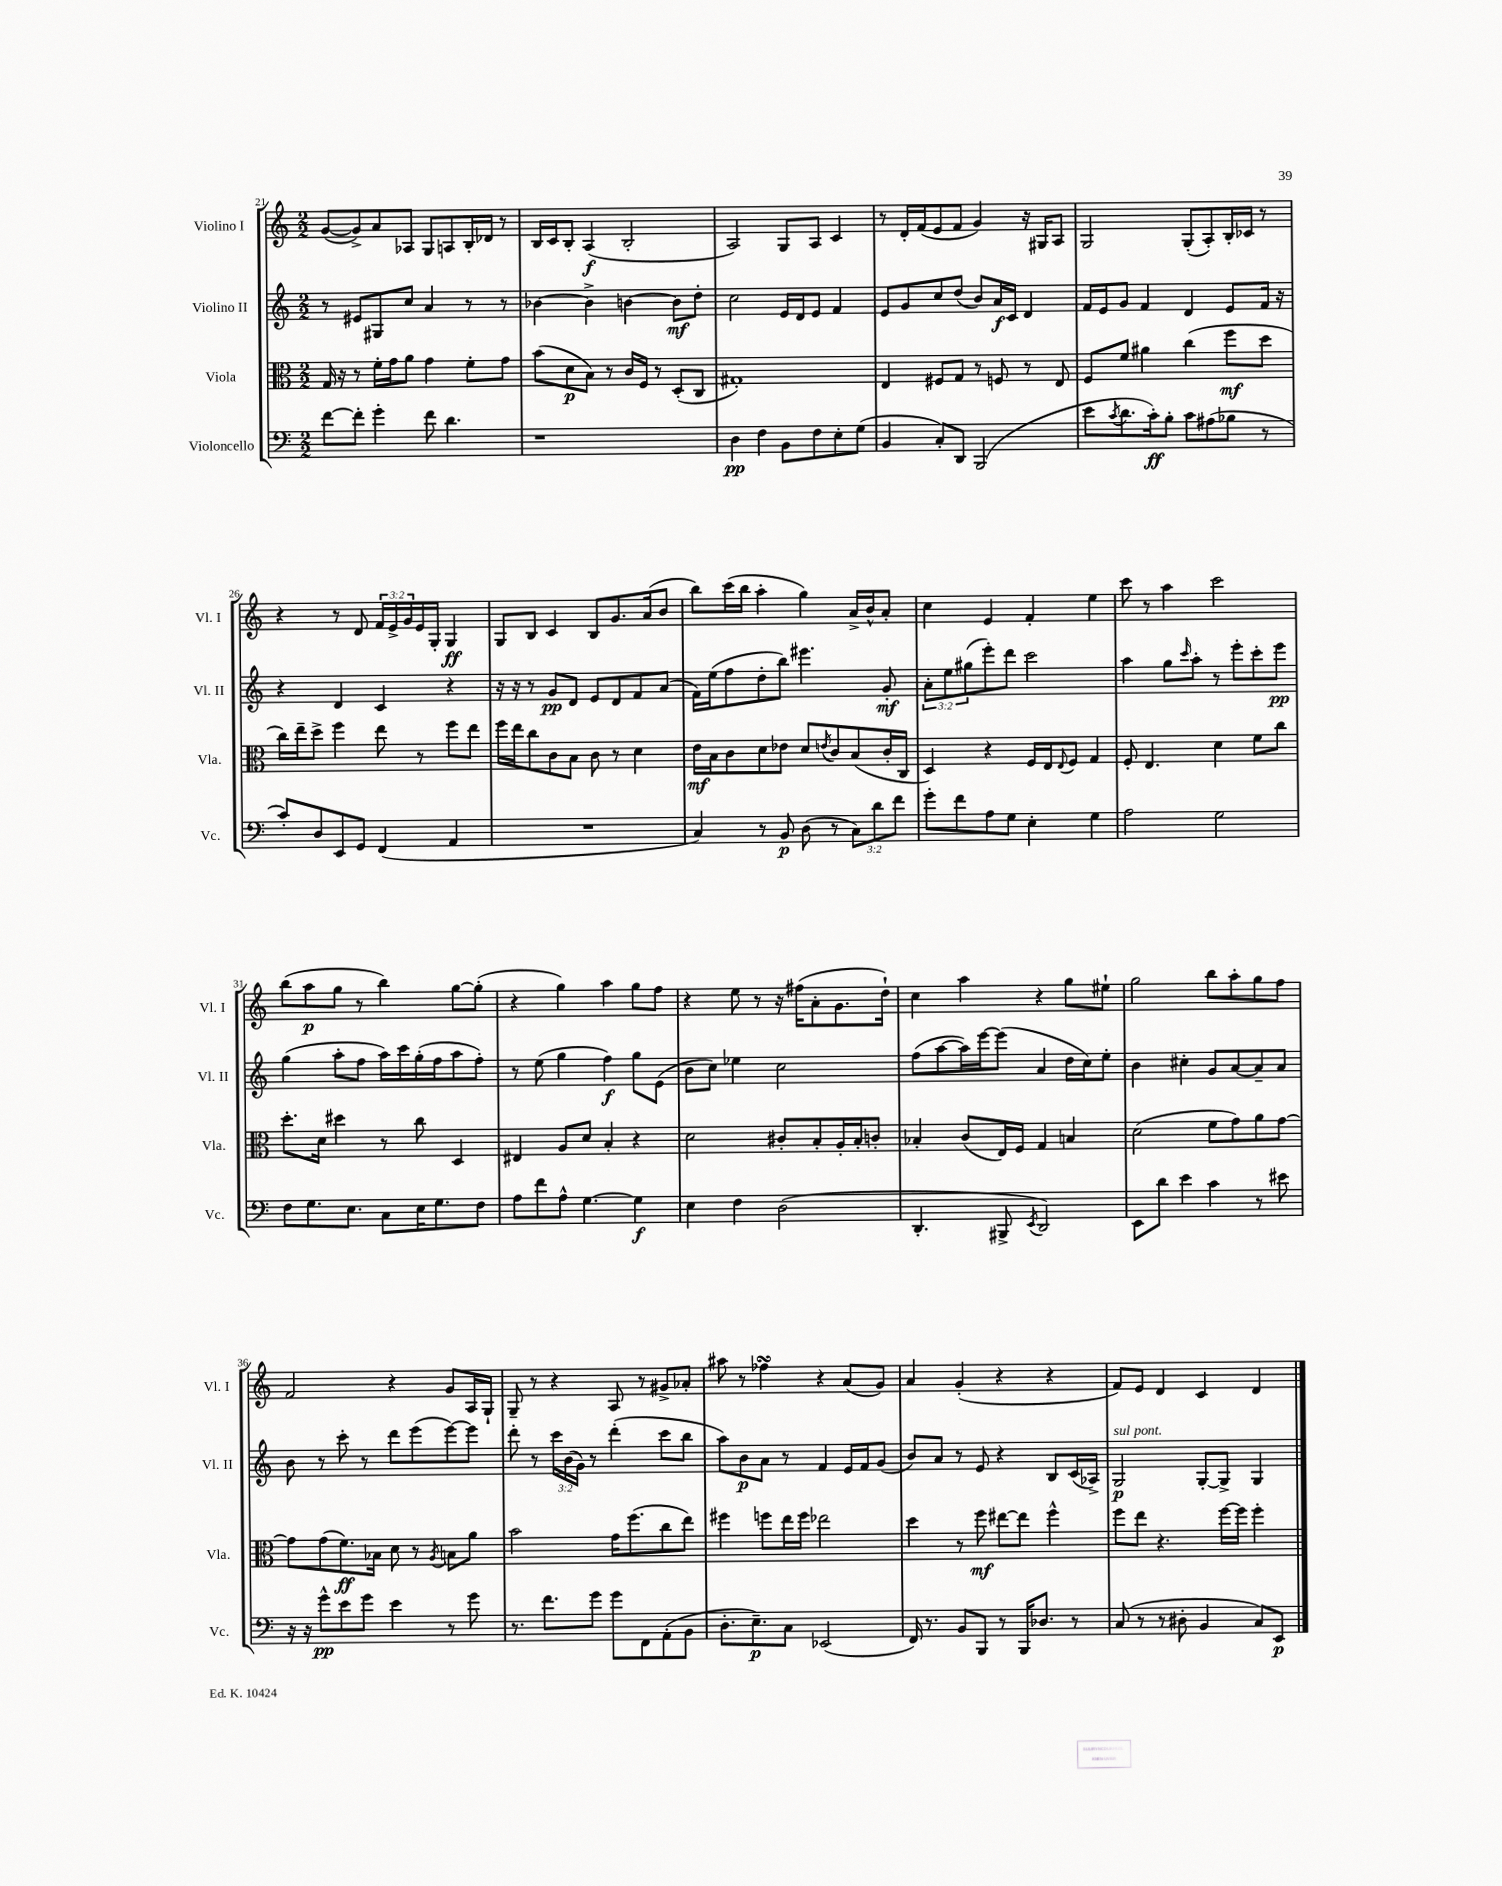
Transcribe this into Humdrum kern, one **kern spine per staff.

**kern	**dynam	**kern	**dynam	**kern	**dynam	**kern	**dynam
*part4	*part4	*part3	*part3	*part2	*part2	*part1	*part1
*staff4	*staff4	*staff3	*staff3	*staff2	*staff2	*staff1	*staff1
*I"Violoncello	*	*I"Viola	*	*I"Violino II	*	*I"Violino I	*
*I'Vc.	*	*I'Vla.	*	*I'Vl. II	*	*I'Vl. I	*
*clefF4	*	*clefC3	*	*clefG2	*	*clefG2	*
*k[]	*	*k[]	*	*k[]	*	*k[]	*
*M2/2	*	*M2/2	*	*M2/2	*	*M2/2	*
=21	=21	=21	=21	=21	=21	=21	=21
[8f\L	.	16G/	.	8r	.	([8g/L	.
.	.	16r	.	.	.	.	.
8f'\J]	.	8r	.	8e#X/L	.	8g^/])	.
4g'\	.	16f'\LL	.	8G#X/	.	8a/	.
.	.	16g\J	.	.	.	.	.
.	.	8a\J	.	8cc/J	.	8A-X/J	.
8f\	.	4g\	.	4a/	.	8G/L	.
4.d\	.	.	.	.	.	8An/	.
.	.	8f'\L	.	8r	.	16B'/L	.
.	.	.	.	.	.	16d-X/JJ	.
.	.	8g\J	.	8r	.	8r	.
=22	=22	=22	=22	=22	=22	=22	=22
1r	.	(8b\L	.	[4b-X\	.	16B/LL	.
.	.	.	.	.	.	16c/J	.
.	.	8d\	p	.	.	8B'/J	.
.	.	8B\J)	.	4b-^\]	.	(4A/	f
.	.	8r	.	.	.	.	.
.	.	16c/LL	.	[4bn\	.	2B'/	.
.	.	16F/JJ	.	.	.	.	.
.	.	8r	.	.	.	.	.
.	.	(8D'/L	.	8b\L]	mf	.	.
.	.	8C/J	.	8dd'\J	.	.	.
=23	=23	=23	=23	=23	=23	=23	=23
4D\	pp	1G#X')	.	2cc\	.	2A/)	.
4F\	.	.	.	.	.	.	.
8BB\L	.	.	.	16e/LL	.	8G/L	.
.	.	.	.	16d/J	.	.	.
8F\	.	.	.	8e/J	.	8A/J	.
8E'\	.	.	.	4f/	.	4c/	.
(8G\J	.	.	.	.	.	.	.
=24	=24	=24	=24	=24	=24	=24	=24
4BB/	.	4E/	.	8e/L	.	8r	.
.	.	.	.	8g/	.	16d'/LL	.
.	.	.	.	.	.	(16f/J	.
8C'/L)	.	8F#X/L	.	8cc/	.	8e/	.
8DD/J	.	8G/J	.	(8dd/J	.	8f/J	.
(2BBB/	.	8r	.	8b/L)	.	4g/)	.
.	.	8Fn/	.	16a/L	f	.	.
.	.	.	.	16c/JJ	.	.	.
.	.	8r	.	4d/	.	16r	.
.	.	.	.	.	.	16G#X/KL	.
.	.	8E/	.	.	.	8A/J	.
=25	=25	=25	=25	=25	=25	=25	=25
8e\L	.	8F/L	.	16f/LL	.	2G/	.
.	.	.	.	16e/J	.	.	.
8qc/	.	.	.	.	.	.	.
8.d\	.	8f/J	.	8g/J	.	.	.
.	.	4a#X\	.	4f/	.	.	.
16c'\k)	ff	.	.	.	.	.	.
8B'\J	.	.	.	.	.	.	.
8c\L	.	(4cc\	.	4d/	.	(8G'/L	.
(8A#X\	.	.	.	.	.	8A'/)	.
8B-X\J	.	8ff\L	mf	8e/L	.	16B'/L	.
.	.	.	.	.	.	16c-X/JJ	.
8r	.	8dd\J	.	16f/Jk	.	8r	.
.	.	.	.	16r	.	.	.
!!LO:LB:g=z
=26	=26	=26	=26	=26	=26	=26	=26
8c'/L)	.	16cc\LL)	.	4r	.	4r	.
.	.	16ee~\J	.	.	.	.	.
8D/	.	8dd^\J	.	.	.	.	.
8EE/	.	4ff\	.	4d/	.	8r	.
8GG/J	.	.	.	.	.	8d/	.
(4FF/	.	8ee\	.	4c/	.	24f/LL	.
.	.	.	.	.	.	24e^/	.
.	.	.	.	.	.	24g/	.
.	.	8r	.	.	.	16e/	.
.	.	.	.	.	.	16G'/JJ	.
4AA/	.	8ff\L	.	4r	.	4G/	ff
.	.	8ee\J	.	.	.	.	.
=27	=27	=27	=27	=27	=27	=27	=27
1r	.	16ff\LL	.	16r	.	8G/L	.
.	.	16ee\J	.	16r	.	.	.
.	.	8cc\	.	8r	.	8B/J	.
.	.	8c\	.	8g/L	pp	4c/	.
.	.	8B\J	.	8d/J	.	.	.
.	.	8c\	.	8e/L	.	8B/L	.
.	.	8r	.	8d/	.	8.g/	.
.	.	4d\	.	8f/	.	.	.
.	.	.	.	.	.	(16a/k	.
.	.	.	.	(8a/J	.	8b/J	.
=28	=28	=28	=28	=28	=28	=28	=28
4C/)	.	16e\LL	mf	16f\LL)	.	8bb\L)	.
.	.	16B\J	.	(16ee\J	.	.	.
.	.	8c\	.	8ff\	.	(16ccc\L	.
.	.	.	.	.	.	16bb\JJ	.
8r	.	8d\	.	8dd'\	.	4aa'\	.
8BB/	p	8e-X\J	.	8bb\J)	.	.	.
(8D\	.	8d/L	.	4.eee#X\	.	4gg\)	.
.	.	8qen/	.	.	.	.	.
8r	.	8c/	.	.	.	.	.
12C\L)	.	(8B/	.	.	.	16a^/LL	.
.	.	.	.	.	.	16b^^/J	.
12d\	.	.	.	.	.	.	.
.	.	16c'/L	.	8g'/	mf	8a'/J	.
12f\J	.	.	.	.	.	.	.
.	.	16C/JJ	.	.	.	.	.
=29	=29	=29	=29	=29	=29	=29	=29
8g'\L	.	4D/)	.	12a'\L	.	4cc\	.
.	.	.	.	12ee\	.	.	.
8f\	.	.	.	.	.	.	.
.	.	.	.	(12gg#X\	.	.	.
8A\	.	4r	.	8eee'\)	.	4e/	.
8G\J	.	.	.	8ddd\J	.	.	.
4E'\	.	16F/LL	.	2ccc\	.	4f'/	.
.	.	16E/J	.	.	.	.	.
.	.	8qqE/	.	.	.	.	.
.	.	8F/J	.	.	.	.	.
4G\	.	4G/	.	.	.	4ee\	.
=30	=30	=30	=30	=30	=30	=30	=30
2A\	.	8F'/	.	4aa\	.	8ccc\	.
.	.	4.E/	.	.	.	8r	.
.	.	.	.	8gg\L	.	4aa\	.
.	.	.	.	16qqccc/	.	.	.
.	.	.	.	8aa'\J	.	.	.
2G\	.	4d\	.	8r	.	2ccc\	.
.	.	.	.	8eee'\L	.	.	.
.	.	8f\L	.	8ccc'\	.	.	.
.	.	8cc\J	.	8eee\J	pp	.	.
!!LO:LB:g=z
=31	=31	=31	=31	=31	=31	=31	=31
8F\L	.	8.dd'\L	.	(4gg\	.	(8bb\L	.
8.G\	.	.	.	.	.	8aa\	p
.	.	16d\Jk	.	.	.	.	.
.	.	4dd#X\	.	8aa'\L	.	8gg\J	.
8.E\J	.	.	.	.	.	.	.
.	.	.	.	8ff\J	.	8r	.
8C\L	.	8r	.	16aa\LL)	.	4bb\)	.
.	.	.	.	16ccc\	.	.	.
16E\K	.	8cc\	.	(16gg'\	.	.	.
8.G\	.	.	.	16ff\J	.	.	.
.	.	4D/	.	8aa\	.	[8gg\L	.
8F\J	.	.	.	8ff'\J)	.	(8gg'\J]	.
=32	=32	=32	=32	=32	=32	=32	=32
8A\L	.	4E#X/	.	8r	.	4r	.
8f\	.	.	.	(8ee\	.	.	.
8A^^\J	.	8A/L	.	4gg\	.	4gg\)	.
[4.G\	.	8d/J	.	.	.	.	.
.	.	4B'/	.	4ff\)	f	4aa\	.
4G\]	f	4r	.	8gg\L	.	8gg\L	.
.	.	.	.	(8e\J	.	8ff\J	.
=33	=33	=33	=33	=33	=33	=33	=33
4E\	.	2d\	.	8b\L	.	4r	.
.	.	.	.	8cc\J)	.	.	.
4F\	.	.	.	4ee-X\	.	8ee\	.
.	.	.	.	.	.	8r	.
(2D\	.	8c#X'/L	.	2cc\	.	16r	.
.	.	.	.	.	.	(16ff#X\KL	.
.	.	8B'/	.	.	.	8a'\	.
.	.	16A'/L	.	.	.	8.g\	.
.	.	16B'/J	.	.	.	.	.
.	.	8cn'/J	.	.	.	.	.
.	.	.	.	.	.	16dd`\Jk)	.
=34	=34	=34	=34	=34	=34	=34	=34
4.DD'/	.	4B-X'/	.	(8ff\L	.	4cc\	.
.	.	.	.	[8aa\	.	.	.
.	.	(8c/L	.	16aa\L])	.	4aa\	.
.	.	.	.	[16eee\J	.	.	.
8BBB#X^/	.	16E/L)	.	(8eee\J]	.	.	.
.	.	16F/JJ	.	.	.	.	.
8qEE/	.	.	.	.	.	.	.
2DD/)	.	4G/	.	4a/	.	4r	.
.	.	4Bn/	.	16dd\LL	.	8gg\L	.
.	.	.	.	16cc\J)	.	.	.
.	.	.	.	8ee'\J	.	8ee#X`\J	.
=35	=35	=35	=35	=35	=35	=35	=35
8EE\L	.	(2d\	.	4b\	.	2gg\	.
8d\J	.	.	.	.	.	.	.
4e\	.	.	.	4cc#X'\	.	.	.
4c\	.	8f\L	.	8g/L	.	8bb\L	.
.	.	8g\)	.	[8a/	.	8aa'\	.
8r	.	8a\	.	8a~/]	.	8gg\	.
8e#X\	.	[8g\J	.	8a/J	.	8ff\J	.
!!LO:LB:g=z
=36	=36	=36	=36	=36	=36	=36	=36
16r	.	8g\L]	.	8b\	.	2f/	.
16r	.	.	.	.	.	.	.
8g^^\L	pp	(8g\	.	8r	.	.	.
8e\	.	8.f\)	ff	8ccc'\	.	.	.
8g\J	.	.	.	8r	.	.	.
.	.	16B-X\Jk	.	.	.	.	.
4e\	.	8d\	.	8ddd\L	.	4r	.
.	.	8r	.	(8eee\	.	.	.
.	.	8qA/	.	.	.	.	.
8r	.	8Bn\L	.	[8eee\)	.	8g/L	.
8g\	.	8a\J	.	8eee\J]	.	16A/L	.
.	.	.	.	.	.	16G`/JJ	.
=37	=37	=37	=37	=37	=37	=37	=37
8.r	.	2b\	.	8ddd'\	.	8G~/	.
.	.	.	.	8r	.	8r	.
8.f\L	.	.	.	.	.	.	.
.	.	.	.	24ccc\LL	.	4r	.
.	.	.	.	(24b\	.	.	.
.	.	.	.	24g\JJ)	.	.	.
8g\J	.	.	.	8r	.	.	.
8g\L	.	16g\KL	.	(4ddd'\	.	8A/	.
.	.	(8.ff\	.	.	.	.	.
8FF\	.	.	.	.	.	8r	.
(8AA'\	.	8cc\	.	8ccc\L	.	8g#X^/L	.
8BB\J	.	8ee\J)	.	8bb\J	.	8a-X'/J	.
=38	=38	=38	=38	=38	=38	=38	=38
8.D'\L	.	4ff#X\	.	8aa\L)	.	8aa#X\	.
.	.	.	.	8b\	p	8r	.
8.E~\)	p	.	.	.	.	.	.
.	.	8ffn\L	.	8a\J	.	4ff-XsSSs\	.
8C\J	.	16ee\L	.	8r	.	.	.
.	.	16ff\JJ	.	.	.	.	.
(2EE-X/	.	2ee-X\	.	4f/	.	4r	.
.	.	.	.	16e/LL	.	(8a/L	.
.	.	.	.	16f/J	.	.	.
.	.	.	.	(8g/J	.	8g/J)	.
=39	=39	=39	=39	=39	=39	=39	=39
16FF/)	.	4dd\	.	8b/L)	.	4a/	.
8.r	.	.	.	.	.	.	.
.	.	.	.	8a/J	.	.	.
8BB/L	.	8r	.	8r	.	(4g'/	.
8BBB/J	.	8ff\	mf	8e/	.	.	.
8r	.	[8ee#X\L	.	4r	.	4r	.
16BBB/KL	.	8ee#\J]	.	.	.	.	.
8.D-X/J	.	.	.	.	.	.	.
.	.	4ff^^\	.	8B/L	.	4r	.
8r	.	.	.	(16c/L	.	.	.
.	.	.	.	16A-X^/JJ)	.	.	.
=40	=40	=40	=40	=40	=40	=40	=40
!	!	!	!	!LO:TX:a:i:t=sul pont.	!	!	!
(8C/	.	8ff\L	.	2G/	p	8f/L)	.
8r	.	8ee\J	.	.	.	8e/J	.
8r	.	4.r	.	.	.	4d/	.
8D#X'\	.	.	.	.	.	.	.
4BB/	.	.	.	[8G'/L	.	4c/	.
.	.	[16ff\LL	.	8G^/J]	.	.	.
.	.	16ff\JJ]	.	.	.	.	.
8C/L)	.	4ff'\	.	4G/	.	4d/	.
8EE/J	p	.	.	.	.	.	.
==	==	==	==	==	==	==	==
*-	*-	*-	*-	*-	*-	*-	*-
